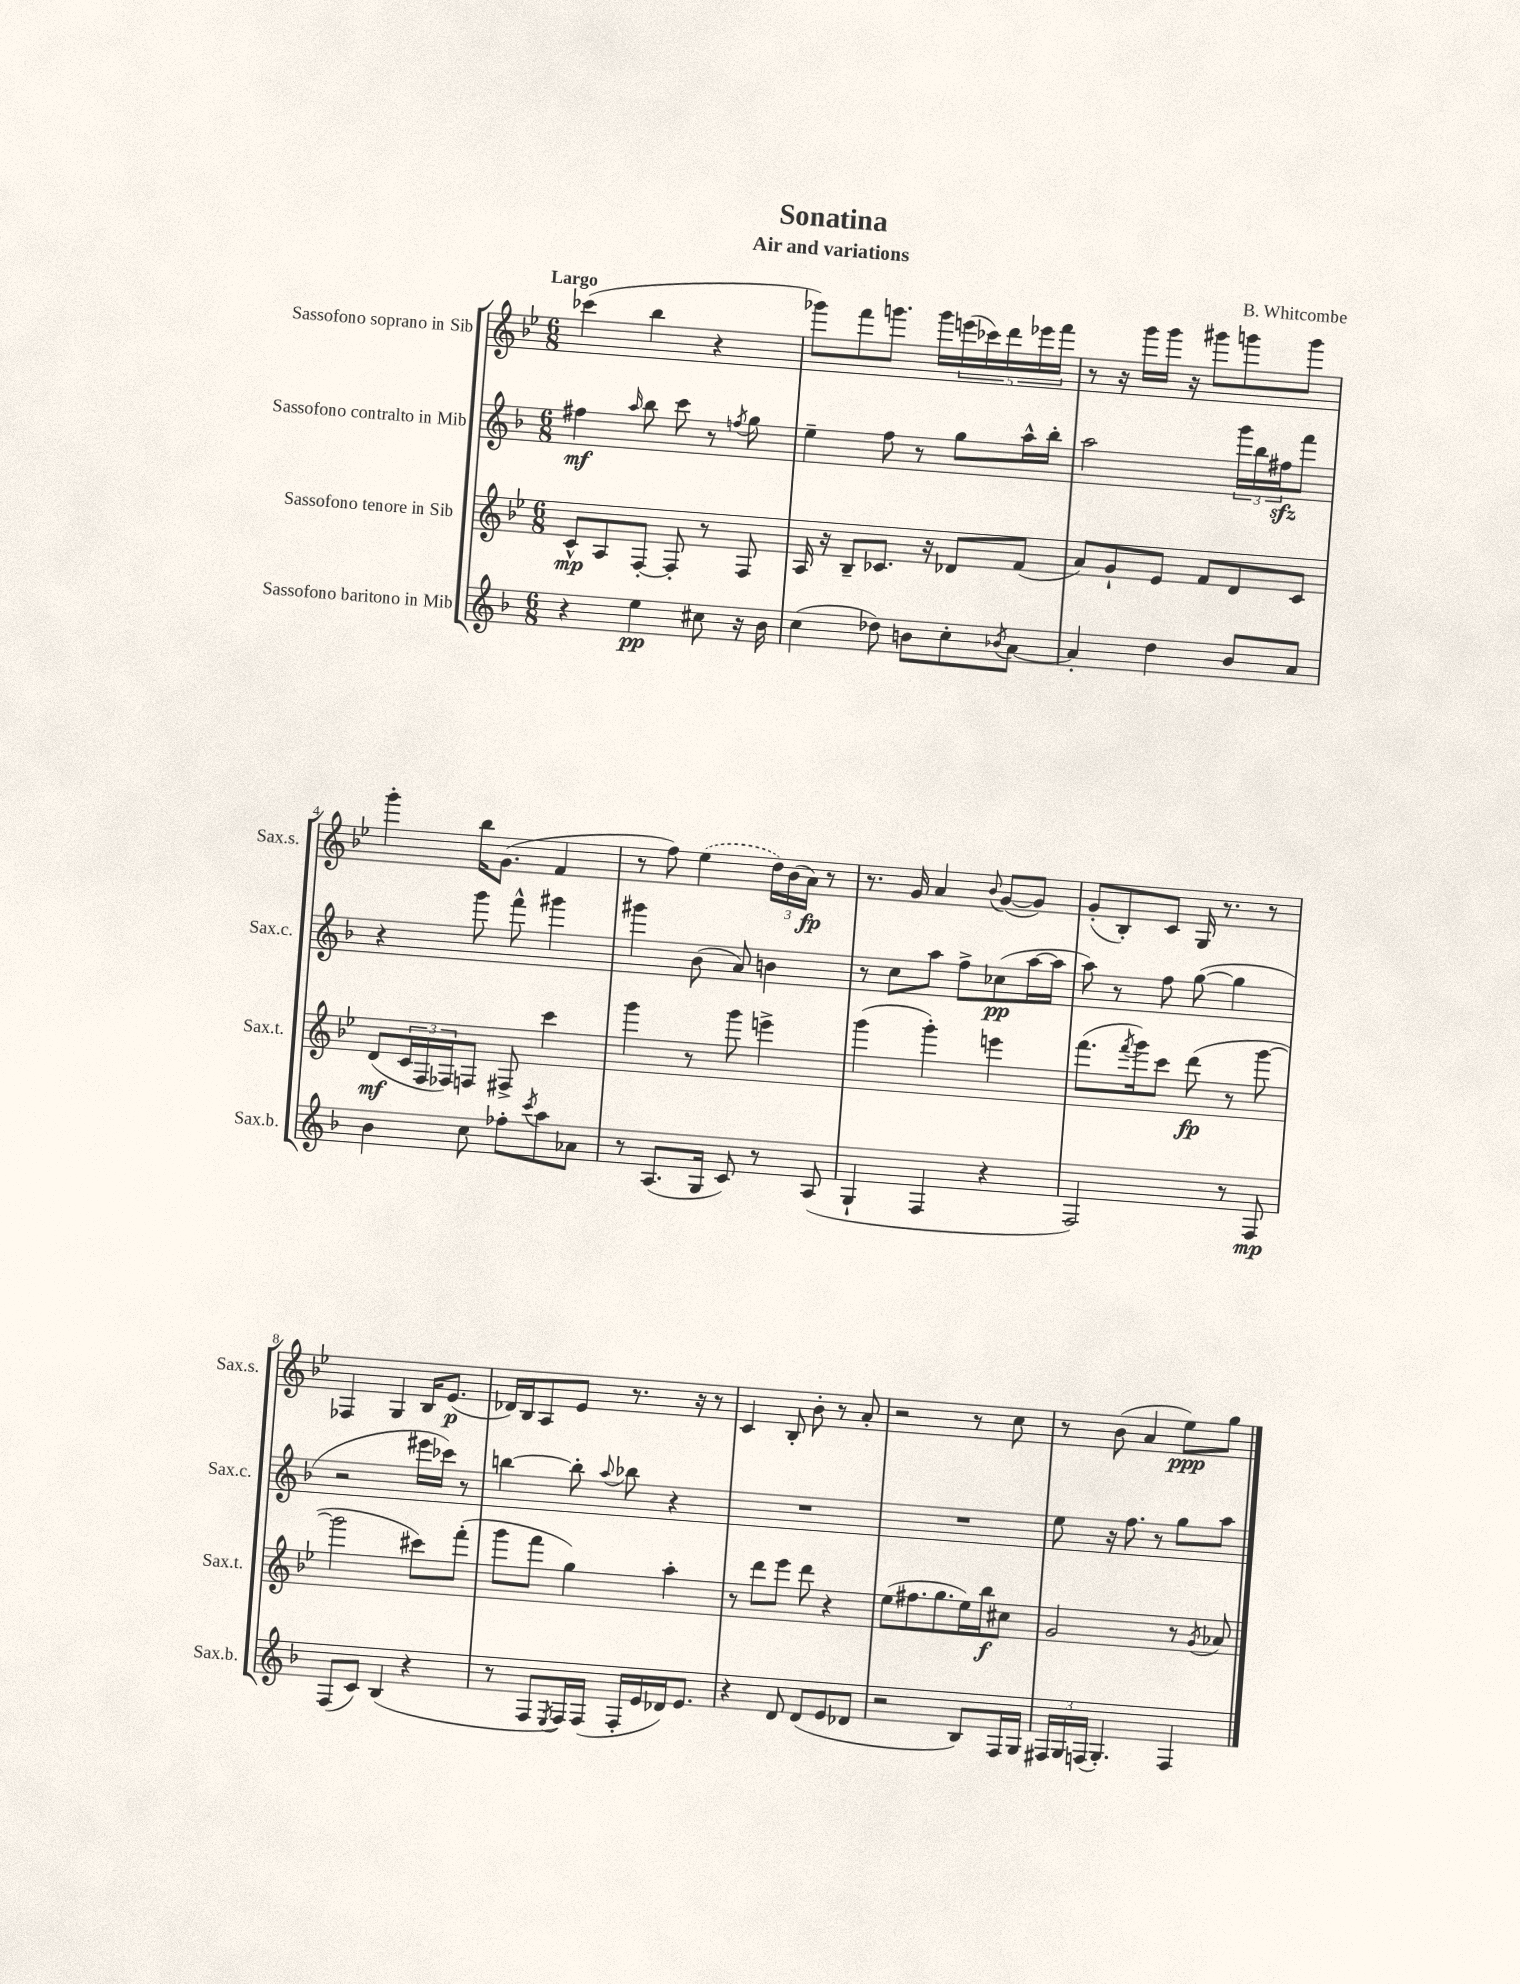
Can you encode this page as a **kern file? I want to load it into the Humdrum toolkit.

**kern	**kern	**kern	**kern
*staff4	*staff3	*staff2	*staff1
*clefG2	*clefG2	*clefG2	*clefG2
*k[b-]	*k[b-e-]	*k[b-]	*k[b-e-]
*M6/8	*M6/8	*M6/8	*M6/8
4r	8c^^/L	4ff#\	(4ccc-\
.	8A/	.	.
.	.	16qqaa/	.
4ee\	[8F'/J	8bb-\	4bb-\
.	8F'/]	8ccc\	.
8cc#\	8r	8r	4r
.	.	8qff/	.
16r	8F/	8gg\	.
16b-\	.	.	.
=	=	=	=
(4cc\	16A/	4ee~\	8ggg-\L)
.	16r	.	.
.	8B-~/L	.	8fff\
8dd-\)	8.c-/J	8ff\	8.ggg\J
8b\L	.	8r	.
.	16r	.	16ggg\LL
8cc'\	8d-/L	8gg\L	(20eee\
.	.	.	20ccc-\)
.	.	.	20ddd\
8qb-/	.	.	.
[8a\J	(8f/J	16aa^^\L	.
.	.	.	20eee-\
.	.	16bb-'\JJ	.
.	.	.	20fff\JJ
=	=	=	=
4a'/]	8a/L)	2aa\	8r
.	8g`/	.	16r
.	.	.	16ggg\LL
4dd\	8e-/J	.	16ggg\JJ
.	.	.	16r
.	8f/L	.	8ggg#\L
8b-/L	8d/	24ggg\LL	8ggg\
.	.	24bb-\	.
.	.	24ff#\J	.
8a/J	8c/J	8fff\J	8ggg\J
=	=	=	=
4b-\	(8d/L	4r	4ggg'\
.	24c/L	.	.
.	24F/	.	.
.	24F-/J)	.	.
8cc\	8F/J	8ggg\	16bb-\LK
.	.	.	(8.g\J
8ff-'\L	8F#^/	8fff^^\	.
8qccc/	.	.	.
8aa\	4ccc\	4ggg#\	4f/
8a-\J	.	.	.
=	=	=	=
8r	4ggg\	4ggg#\	8r
(8.A/L	.	.	8ff\)
.	8r	(8b-\	(4ee-\
16G/Jk	.	.	.
8c/)	8ggg\	8a/)	.
8r	4eee^\	4b\	24dd\LL)
.	.	.	(24b-\
.	.	.	24a\JJ)
(8A/	.	.	8r
=	=	=	=
4G`/	(4ggg\	8r	8.r
.	.	8cc\L	.
.	.	.	16g/
4F/	4ggg'\)	8aa\J	4a/
.	.	8ff^\L	.
.	.	.	8qqb-/
4r	4eee\	(8cc-\	([8g/L
.	.	[16aa\L	8g/]J)
.	.	16aa\]JJ	.
=	=	=	=
2F/)	(8.fff\L	8aa\)	(8g'/L
.	.	8r	8B-'/)
.	8qfff/	.	.
.	16ggg\k)	.	.
.	8ccc\J	8ff\	8c/J
.	(8ddd\	([8gg\	16G/
.	.	.	8.r
8r	8r	4gg\]	.
8F/	[8ggg\	.	8r
=	=	=	=
(8F/L	2ggg\]	2r	4F-/
8c/J)	.	.	.
(4B-/	.	.	4G/
4r	8ccc#\L)	16eee#\LL	16B-/LK
.	.	16ccc-\JJ)	(8.e-/J
.	(8fff'\J	8r	.
=	=	=	=
8r	8ggg\L	[4bb\	16d-/LL)
.	.	.	16B-/J
8F/L	8fff\J	.	8A/
8qE/	.	.	.
16F/L)	4gg\)	8bb'\]	8e-/J
(16F/JJ	.	.	.
.	.	8qqaa/	.
16F'/LL	.	8bb-\	8.r
16e/	.	.	.
16d-/J)	4aa'\	4r	.
8.e/J	.	.	16r
.	.	.	8r
=	=	=	=
4r	8r	2.r	4c/
.	8ddd\L	.	.
8d/	8eee-\J	.	8B-'/
(8d/L	8ddd\	.	8b-'\
8e/	4r	.	8r
8d-/J	.	.	8a'/
=	=	=	=
2r	(8ee-\L	2.r	2r
.	8.ff#\	.	.
.	8.gg\	.	.
8B-/L)	16ee-\L)	.	8r
.	16bb-\J	.	.
16F/L	8cc#\J	.	8cc\
16G/JJ	.	.	.
=	=	=	=
24F#/LL	2g/	8ee\	8r
24G/	.	.	.
(24F/JJ	.	.	.
4.G'/)	.	16r	(8b-\
.	.	8.ff\	.
.	.	.	4a/
.	.	8r	.
4F/	8r	8gg\L	8ee-\L)
.	8qg/	.	.
.	8a-/	8aa\J	8gg\J
==	==	==	==
*-	*-	*-	*-
